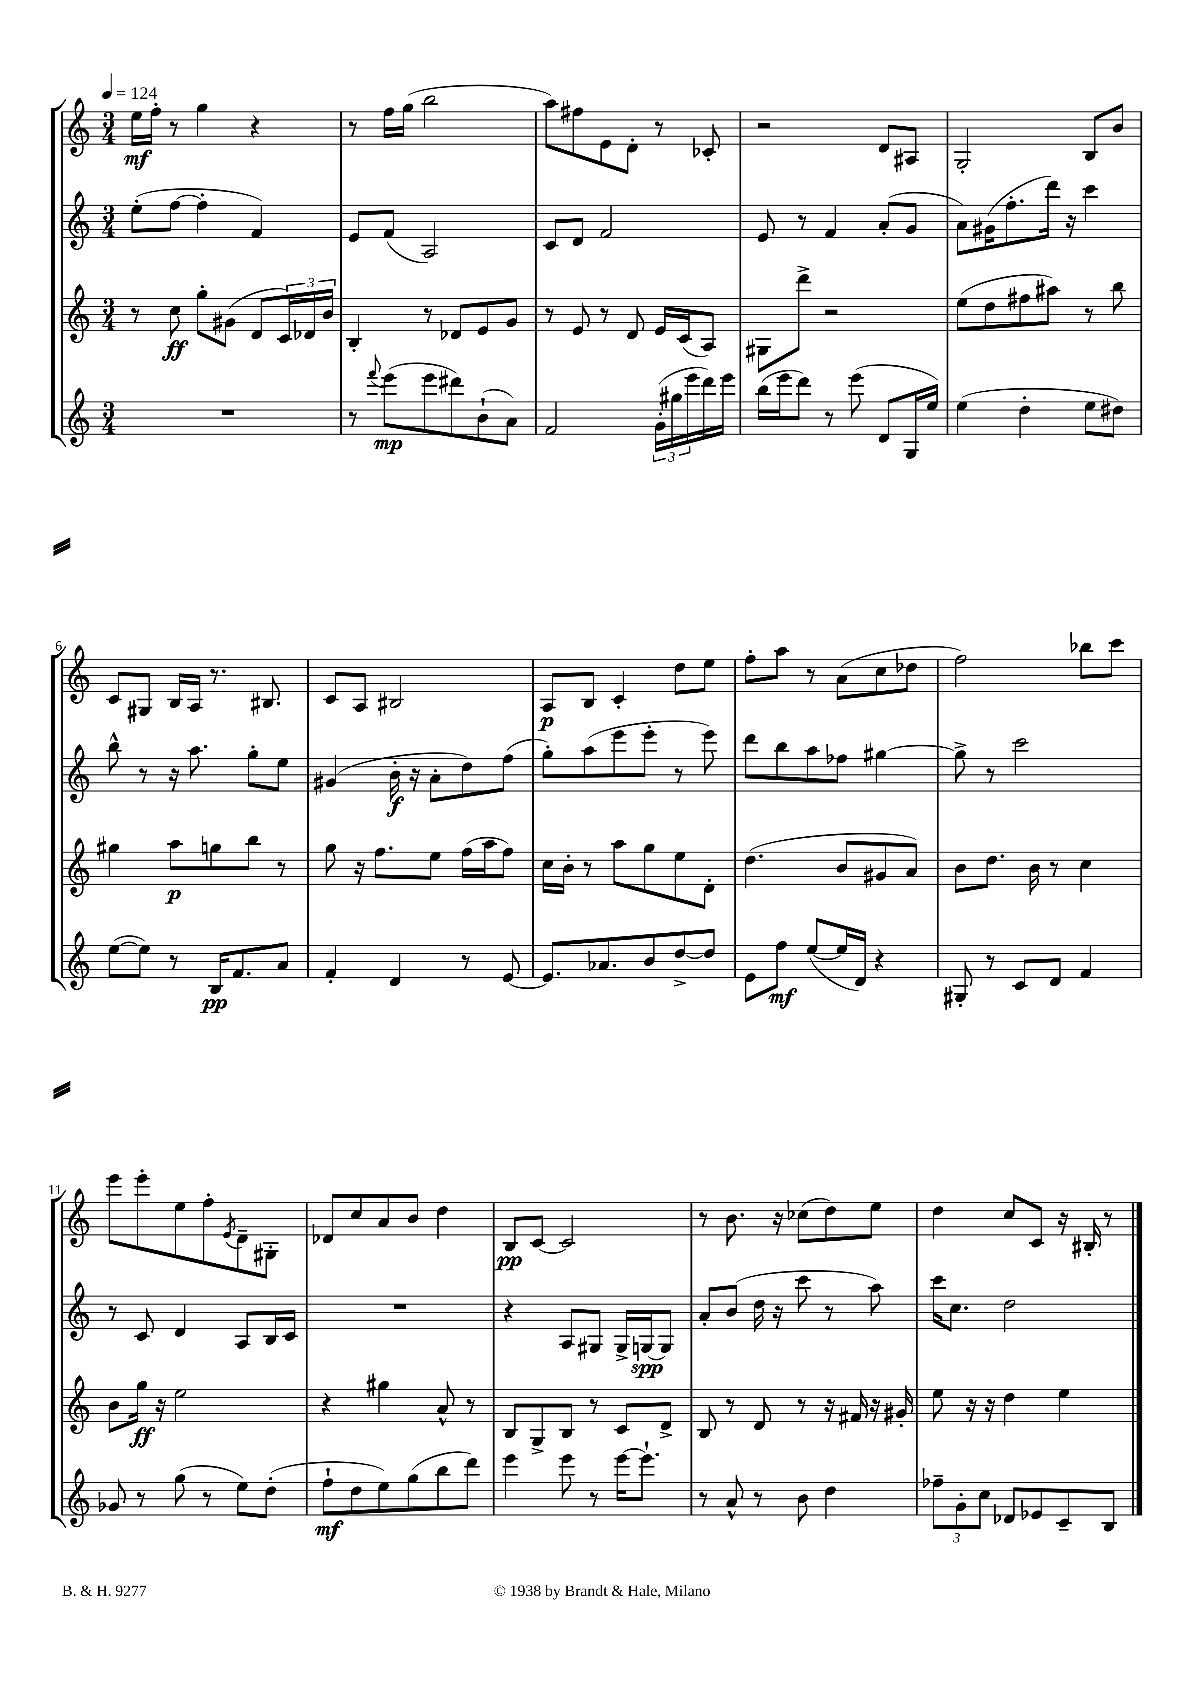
<<
\new StaffGroup <<
\new Staff = "s0" {
    \clef treble \key c \major \numericTimeSignature \time 3/4 \tempo 4 = 124
    e''16\mf f''16-. r8 g''4 r4 |
    r8 f''16 g''16( b''2 |
    a''8) fis''8 e'8 d'8-. r8 ces'8-. |
    r2 d'8 ais8 |
    g2-. b8 b'8 |
    c'8 gis8 b16 a16 r8. bis8. |
    c'8 a8 bis2 |
    a8\p b8 c'4-. d''8 e''8 |
    f''8-. a''8 r8 a'8( c''8 des''8 |
    f''2) bes''8 c'''8 |
    e'''8 e'''8-. e''8 f''8-. \acciaccatura { e'8 } d'8-- gis8-. |
    des'8 c''8 a'8 b'8 d''4 |
    b8\pp c'8~ c'2 |
    r8 b'8. r16 ces''8( d''8) e''8 |
    d''4 c''8 c'8 r16 bis16-. r8 \bar "|." |
}
\new Staff = "s1" {
    \clef treble \key c \major \numericTimeSignature \time 3/4
    e''8-.( f''8~ f''4-. f'4) |
    e'8 f'8( a2) |
    c'8 d'8 f'2 |
    e'8 r8 f'4 a'8-.( g'8 |
    a'8) gis'16( f''8.-. d'''16) r16 c'''4 |
    b''8-^ r8 r16 a''8. g''8-. e''8 |
    gis'4( b'16-.\f r16 a'8-. d''8) f''8( |
    g''8-.) a''8( e'''8 e'''8-. r8 e'''8) |
    d'''8 b''8 a''8 fes''8 gis''4~ |
    gis''8-> r8 c'''2 |
    r8 c'8 d'4 a8 b16 c'16 |
    R2. |
    r4 a8 gis8 gis16-> g16~\spp g8 |
    a'8-. b'8( d''16 r16 c'''8 r8 a''8) |
    c'''16 c''8. d''2 \bar "|." |
}
\new Staff = "s2" {
    \clef treble \key c \major \numericTimeSignature \time 3/4
    r8 c''8\ff g''8-. gis'8( d'8 \tuplet 3/2 { c'16) des'16 b'16 } |
    b4-. r8 des'8 e'8 g'8 |
    r8 e'8 r8 d'8 e'16 c'16( a8) |
    gis8 d'''8-> r2 |
    e''8( d''8 fis''8 ais''8) r8 b''8 |
    gis''4 a''8\p g''8 b''8 r8 |
    g''8 r16 f''8. e''8 f''16( a''16 f''8) |
    c''16 b'16-. r8 a''8 g''8 e''8 d'8-. |
    d''4.( b'8 gis'8 a'8) |
    b'8 d''8. b'16 r8 c''4 |
    b'8 g''16\ff r16 e''2 |
    r4 gis''4 a'8-^ r8 |
    b8 g8-> b8 r8 c'8 d'8-> |
    b8 r8 d'8 r8 r16 fis'16 r16 gis'16-. |
    e''8 r16 r16 d''4 e''4 \bar "|." |
}
\new Staff = "s3" {
    \clef treble \key c \major \numericTimeSignature \time 3/4
    R2. |
    r8 \appoggiatura { f'''8 } e'''8\mp( e'''8 dis'''8) b'8-!( a'8) |
    f'2 \tuplet 3/2 { g'16-.( gis''16 e'''16 } d'''16) e'''16 |
    b''16( e'''16 d'''8) r8 e'''8( d'8 g16 e''16) |
    e''4( d''4-. e''8 dis''8) |
    e''8~( e''8) r8 b16\pp f'8. a'8 |
    f'4-. d'4 r8 e'8~ |
    e'8. aes'8. b'8 d''8~-> d''8 |
    e'8 f''8\mf e''8~( e''16 d'16) r4 |
    gis8-. r8 c'8 d'8 f'4 |
    ges'8 r8 g''8( r8 e''8) d''8-.( |
    f''8-!\mf d''8 e''8) g''8( b''8 d'''8) |
    e'''4 e'''8 r8 e'''16~ e'''8.-! |
    r8 a'8-^ r8 b'8 d''4 |
    \tuplet 3/2 { fes''8-- g'8-. c''8 } des'8 ees'8 c'8-- b8 \bar "|." |
}
>>
>>
